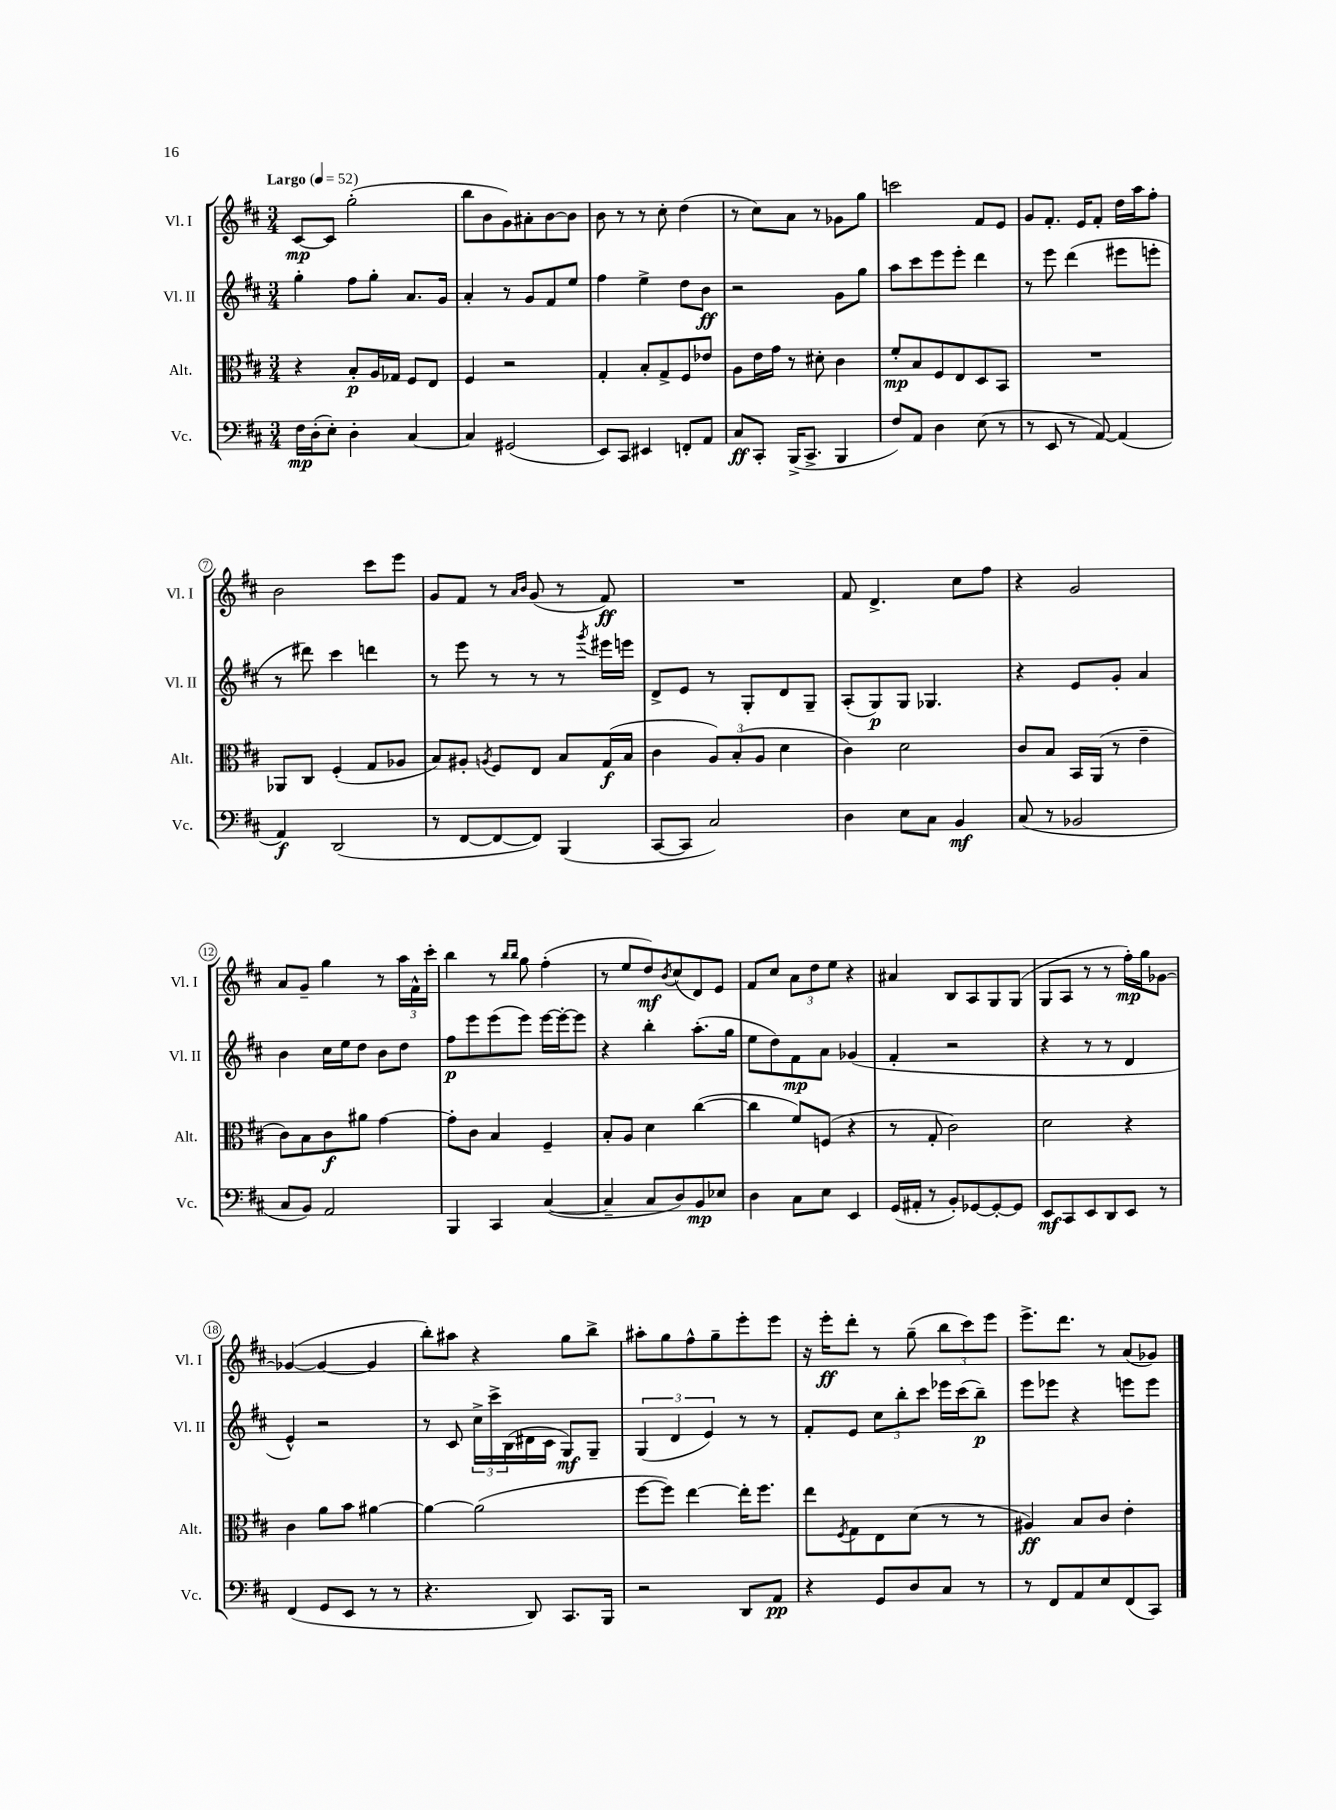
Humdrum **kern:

**kern	**dynam	**kern	**dynam	**kern	**dynam	**kern	**dynam
*part4	*part4	*part3	*part3	*part2	*part2	*part1	*part1
*staff4	*staff4	*staff3	*staff3	*staff2	*staff2	*staff1	*staff1
*I"Vc.	*	*I"Alt.	*	*I"Vl. II	*	*I"Vl. I	*
*I'Vc.	*	*I'Alt.	*	*I'Vl. II	*	*I'Vl. I	*
*clefF4	*	*clefC3	*	*clefG2	*	*clefG2	*
*k[f#c#]	*	*k[f#c#]	*	*k[f#c#]	*	*k[f#c#]	*
*M3/4	*	*M3/4	*	*M3/4	*	*M3/4	*
*MM52	*	*MM52	*	*MM52	*	*MM52	*
=1	=1	=1	=1	=1	=1	=1	=1
!	!	!	!	!	!	!LO:TX:a:B:t=Largo	!
16F#\LL	mp	4r	.	4gg'\	.	[8c#/L	mp
(16D'\J	.	.	.	.	.	.	.
8E'\J)	.	.	.	.	.	8c#/J]	.
4D'\	.	8B'/L	p	8ff#\L	.	(2gg'\	.
.	.	16A/L	.	8gg'\J	.	.	.
.	.	16G-X/JJ	.	.	.	.	.
[4C#/	.	8F#/L	.	8.a/L	.	.	.
.	.	8E/J	.	.	.	.	.
.	.	.	.	16g/Jk	.	.	.
=2	=2	=2	=2	=2	=2	=2	=2
4C#/]	.	4F#/	.	4a'/	.	8bb\L	.
.	.	.	.	.	.	8b\	.
(2GG#X/	.	2r	.	8r	.	8g\)	.
.	.	.	.	8g/L	.	8a#X'\	.
.	.	.	.	8f#/	.	[8b\	.
.	.	.	.	8ee/J	.	8b\J]	.
=3	=3	=3	=3	=3	=3	=3	=3
8EE/L)	.	4G'/	.	4ff#\	.	8b\	.
8CC#/J	.	.	.	.	.	8r	.
4EE#X/	.	8B'/L	.	4ee^\	.	8r	.
.	.	8G^/	.	.	.	8cc#'\	.
8FFn'/L	.	8F#/	.	8dd\L	.	(4dd\	.
8AA/J	.	8e-X/J	.	8b\J	ff	.	.
=4	=4	=4	=4	=4	=4	=4	=4
8C#/L	ff	8A\L	.	2r	.	8r	.
8CC#'/J	.	16e\L	.	.	.	8cc#\L)	.
.	.	16g\JJ	.	.	.	.	.
(16BBB^/KL	.	8r	.	.	.	8a\J	.
8.CC#^/J	.	.	.	.	.	.	.
.	.	8d#X'\	.	.	.	8r	.
4BBB/	.	4c#\	.	8g\L	.	8g-X\L	.
.	.	.	.	8gg\J	.	8gg\J	.
=5	=5	=5	=5	=5	=5	=5	=5
8F#/L)	.	8f#'/L	mp	8aa\L	.	2cccn\	.
8AA/J	.	8B/	.	8ccc#\	.	.	.
4D\	.	8F#/	.	8eee\	.	.	.
.	.	8E/	.	8eee'\J	.	.	.
(8E\	.	8D/	.	4ddd\	.	8f#/L	.
8r	.	8BB/J	.	.	.	8e/J	.
=6	=6	=6	=6	=6	=6	=6	=6
8r	.	2.r	.	8r	.	8g/L	.
8EE/	.	.	.	8eee\	.	8.f#'/J	.
8r	.	.	.	(4ddd\	.	.	.
.	.	.	.	.	.	16e/KL	.
[8AA/)	.	.	.	.	.	8f#'/J	.
(4AA/]	.	.	.	8eee#X\L	.	16dd\LL	.
.	.	.	.	.	.	16aa\J	.
.	.	.	.	8eeen'\J	.	8ff#'\J	.
!!LO:LB:g=z
=7	=7	=7	=7	=7	=7	=7	=7
4AA/)	f	8AA-X/L	.	8r	.	2b\	.
.	.	8C#/J	.	8ddd#X\)	.	.	.
(2DD/	.	(4F#'/	.	4ccc#\	.	.	.
.	.	8G/L	.	4dddn\	.	8ccc#\L	.
.	.	8A-X/J	.	.	.	8eee\J	.
=8	=8	=8	=8	=8	=8	=8	=8
8r	.	8B/L)	.	8r	.	8g/L	.
[8FF#/L	.	8A#X'/J	.	8eee\	.	8f#/J	.
.	.	8qAn/	.	.	.	.	.
8FF#/_	.	8F#/L	.	8r	.	8r	.
.	.	.	.	.	.	16qqa/LL	.
.	.	.	.	.	.	16qqb/JJ	.
8FF#/J])	.	8E/J	.	8r	.	(8g/	.
(4BBB/	.	8B/L	.	8r	.	8r	.
.	.	.	.	8qggg/	.	.	.
.	.	(16G/L	f	16eee#X\LL	.	8f#/)	ff
.	.	16B/JJ	.	16eeen\JJ	.	.	.
=9	=9	=9	=9	=9	=9	=9	=9
[8CC#/L	.	4c#\	.	8d^/L	.	2.r	.
8CC#/J]	.	.	.	8e/J	.	.	.
2C#/)	.	12A/L)	.	8r	.	.	.
.	.	(12B'/	.	.	.	.	.
.	.	.	.	8G'/L	.	.	.
.	.	12A/J	.	.	.	.	.
.	.	4d\	.	8d/	.	.	.
.	.	.	.	8G~/J	.	.	.
=10	=10	=10	=10	=10	=10	=10	=10
4D\	.	4c#\)	.	(8A'/L	.	8f#/	.
.	.	.	.	8G/)	p	4.d^/	.
8E\L	.	2d\	.	8G/J	.	.	.
8C#\J	.	.	.	4.G-X/	.	.	.
4BB/	mf	.	.	.	.	8cc#\L	.
.	.	.	.	.	.	8ff#\J	.
=11	=11	=11	=11	=11	=11	=11	=11
(8C#/	.	8c#/L	.	4r	.	4r	.
8r	.	8B/J	.	.	.	.	.
2BB-X/	.	16BB/LL	.	8e/L	.	2g/	.
.	.	(16AA/JJ	.	.	.	.	.
.	.	8r	.	8g'/J	.	.	.
.	.	4e~\	.	4a/	.	.	.
!!LO:LB:g=z
=12	=12	=12	=12	=12	=12	=12	=12
8C#/L	.	8c#\L)	.	4b\	.	8a/L	.
8BB/J)	.	8B\	.	.	.	8g~/J	.
2AA/	.	8c#\	f	16cc#\LL	.	4gg\	.
.	.	.	.	16ee\J	.	.	.
.	.	8a#X\J	.	8dd\J	.	.	.
.	.	[4g\	.	8b\L	.	8r	.
.	.	.	.	8dd\J	.	24aa\LL	.
.	.	.	.	.	.	24f#^^\	.
.	.	.	.	.	.	24ccc#'\JJ	.
=13	=13	=13	=13	=13	=13	=13	=13
4BBB/	.	8g'\L]	.	8ff#\L	p	4bb\	.
.	.	8c#\J	.	8eee\	.	.	.
4CC#/	.	4B/	.	(8eee\	.	8r	.
.	.	.	.	.	.	16qqbb/LL	.
.	.	.	.	.	.	16qqbb/JJ	.
.	.	.	.	8eee\J)	.	8gg\	.
([4C#/	.	4F#~/	.	[16eee\LL	.	(4ff#'\	.
.	.	.	.	16eee'\J_	.	.	.
.	.	.	.	8eee\J]	.	.	.
=14	=14	=14	=14	=14	=14	=14	=14
4C#~/]	.	8B'/L	.	4r	.	8r	.
.	.	8A/J	.	.	.	8ee/L	.
8C#/L	.	4d\	.	4bb'\	.	8dd/)	mf
.	.	.	.	.	.	8qb/	.
8D/)	.	.	.	.	.	(8cc#/	.
8BB/	mp	([4cc#\	.	(8.aa'\L	.	8d/)	.
8E-X/J	.	.	.	.	.	8e/J	.
.	.	.	.	16gg\Jk	.	.	.
=15	=15	=15	=15	=15	=15	=15	=15
4D\	.	4cc#\]	.	8ee\L	.	8f#/L	.
.	.	.	.	8dd\)	.	8cc#/J	.
8C#\L	.	8f#/L)	.	8f#\	mp	12a\L	.
.	.	.	.	.	.	12dd\	.
8E\J	.	(8Fn/J	.	8a\J	.	.	.
.	.	.	.	.	.	12ee\J	.
4EE/	.	4r	.	(4g-X/	.	4r	.
=16	=16	=16	=16	=16	=16	=16	=16
(16GG/LL	.	8r	.	4f#'/	.	4a#X/	.
16AA#X'/JJ	.	.	.	.	.	.	.
8r	.	8G'/	.	.	.	.	.
8BB'/L)	.	2c#\)	.	2r	.	8B/L	.
[8GG-X/	.	.	.	.	.	8A/	.
8GG-'/_	.	.	.	.	.	8G/	.
8GG-/J]	.	.	.	.	.	(8G/J	.
=17	=17	=17	=17	=17	=17	=17	=17
8EE/L	mf	2d\	.	4r	.	8G/L	.
8CC#/	.	.	.	.	.	8A/J	.
8EE/	.	.	.	8r	.	8r	.
8DD/	.	.	.	8r	.	8r	.
8EE/J	.	4r	.	4d/	.	16ff#'\LL)	mp
.	.	.	.	.	.	16gg\J	.
8r	.	.	.	.	.	[8g-X\J	.
!!LO:LB:g=z
=18	=18	=18	=18	=18	=18	=18	=18
(4FF#/	.	4c#\	.	4e^^/)	.	(4g-X/_	.
8GG/L	.	8a\L	.	2r	.	4g-/_	.
8EE/J	.	8b\J	.	.	.	.	.
8r	.	[4a#X\	.	.	.	4g-/]	.
8r	.	.	.	.	.	.	.
=19	=19	=19	=19	=19	=19	=19	=19
4.r	.	4a#\_	.	8r	.	8bb'\L)	.
.	.	.	.	8c#/	.	8aa#X\J	.
.	.	(2a#\]	.	24cc#^\LL	.	4r	.
.	.	.	.	24ccc#^\	.	.	.
.	.	.	.	(24B\	.	.	.
8DD/)	.	.	.	16d#X\	.	.	.
.	.	.	.	16c#\JJ	.	.	.
8.CC#/L	.	.	.	8G/L)	mf	8gg\L	.
.	.	.	.	8G~/J	.	8bb^\J	.
16BBB/Jk	.	.	.	.	.	.	.
=20	=20	=20	=20	=20	=20	=20	=20
2r	.	[8ff#\L	.	(6G/	.	8aa#X'\L	.
.	.	8ff#\J])	.	.	.	8gg\	.
.	.	.	.	6d/	.	.	.
.	.	[4ee\	.	.	.	8ff#^^\	.
.	.	.	.	6e/)	.	.	.
.	.	.	.	.	.	8gg~\	.
8DD/L	.	16ee'\KL]	.	8r	.	8eee'\	.
.	.	8.ff#\J	.	.	.	.	.
8AA/J	pp	.	.	8r	.	8eee\J	.
=21	=21	=21	=21	=21	=21	=21	=21
4r	.	8ee\L	.	8f#'/L	.	16r	.
.	.	.	.	.	.	16eee'\KL	ff
.	.	8qF#/	.	.	.	.	.
.	.	8G\	.	8e/J	.	8ddd'\J	.
8GG/L	.	8E\	.	12cc#\L	.	8r	.
.	.	.	.	12bb'\	.	.	.
8D/	.	(8d\J	.	.	.	(8gg~\	.
.	.	.	.	12ccc#\J	.	.	.
8C#/J	.	8r	.	16eee-X\LL	.	12bb\L	.
.	.	.	.	(16ccc#\J	.	.	.
.	.	.	.	.	.	12ccc#\)	.
8r	.	8r	.	8bb~\J)	p	.	.
.	.	.	.	.	.	12eee\J	.
=22	=22	=22	=22	=22	=22	=22	=22
8r	.	4A#X/)	ff	8eee\L	.	8.eee^\L	.
8FF#/L	.	.	.	8eee-X\J	.	.	.
.	.	.	.	.	.	8.ddd\J	.
8AA/	.	8B/L	.	4r	.	.	.
8E/	.	8c#/J	.	.	.	8r	.
(8FF#/	.	4e'\	.	8eeen\L	.	(8a/L	.
8CC#/J)	.	.	.	8eee\J	.	8g-X/J)	.
==	==	==	==	==	==	==	==
*-	*-	*-	*-	*-	*-	*-	*-
